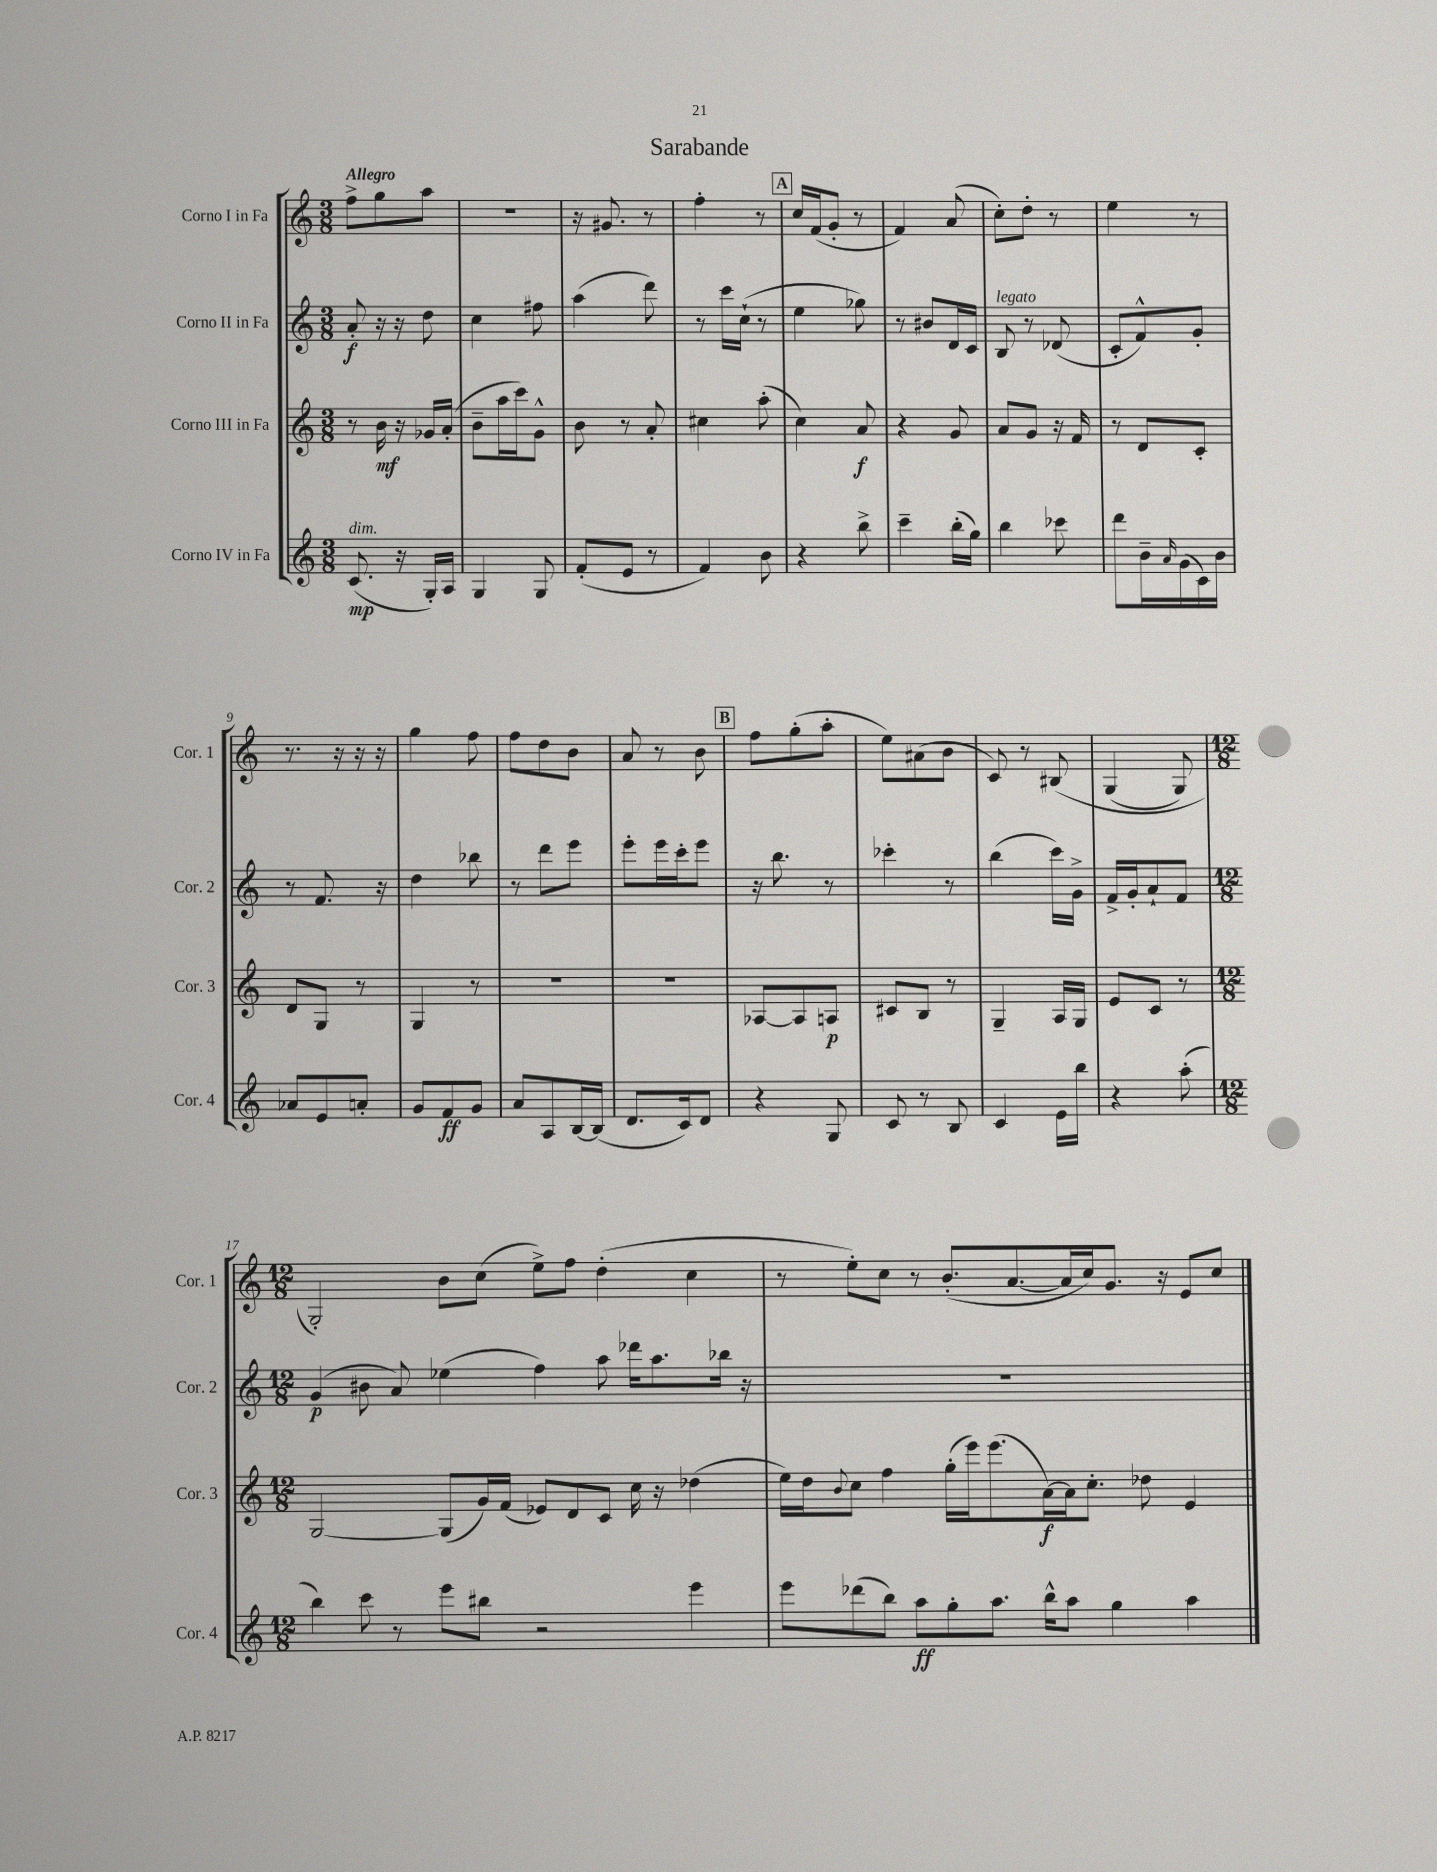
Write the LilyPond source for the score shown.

\header { title = "Sarabande" }
<<
\new StaffGroup <<
\new Staff = "s0" \with { instrumentName = "Corno I in Fa" shortInstrumentName = "Cor. 1" } {
    \clef treble \key c \major \numericTimeSignature \time 3/8 \tempo "Allegro"
    f''8-> g''8 a''8 |
    r4. |
    r16 gis'8. r8 |
    f''4-. r8 |
    \mark \markup { \box "A" } c''16 f'16( g'8-. r8 |
    f'4) a'8( |
    c''8-.) d''8-. r8 |
    e''4 r8 |
    r8. r16 r16 r16 |
    g''4 f''8 |
    f''8 d''8 b'8 |
    a'8 r8 b'8 |
    \mark \markup { \box "B" } f''8 g''8-.( a''8-. |
    e''8) ais'8( b'8 |
    c'8) r8 bis8\( |
    g4( g8) |
    \numericTimeSignature \time 12/8 g2-.\) b'8 c''8( e''8->) f''8 d''4-.( c''4 |
    r8 e''8-.) c''8 r8 b'8.-.( a'8.~ a'16 c''16) g'8. r16 e'8 c''8 \bar "|." |
}
\new Staff = "s1" \with { instrumentName = "Corno II in Fa" shortInstrumentName = "Cor. 2" } {
    \clef treble \key c \major \numericTimeSignature \time 3/8
    a'8-.\f r16 r16 d''8 |
    c''4 fis''8 |
    a''4( d'''8) |
    r8 c'''16 c''16-!( r8 |
    \mark \markup { \box "A" } e''4 ges''8) |
    r8 bis'8 d'16 c'16 |
    b8^\markup { \italic "legato" } r8 des'8( |
    c'8-. f'8-^) g'8-. |
    r8 f'8. r16 |
    d''4 bes''8 |
    r8 d'''8 e'''8 |
    e'''8-. e'''16 c'''16-. e'''8 |
    \mark \markup { \box "B" } r16 b''8. r8 |
    ces'''4-. r8 |
    b''4( c'''16) g'16-> |
    f'16-> g'16-. a'8-! f'8 |
    \numericTimeSignature \time 12/8 g'4\p( bis'8 a'8) ees''4( f''4) a''8 des'''16 a''8. bes''16 r16 |
    R1. \bar "|." |
}
\new Staff = "s2" \with { instrumentName = "Corno III in Fa" shortInstrumentName = "Cor. 3" } {
    \clef treble \key c \major \numericTimeSignature \time 3/8
    r8 b'16\mf r16 ges'16 a'16-.( |
    b'8-- a''16 c'''16) g'8-^ |
    b'8 r8 a'8-. |
    cis''4 a''8-.( |
    \mark \markup { \box "A" } c''4) a'8\f |
    r4 g'8 |
    a'8 g'8 r16 f'16 |
    r8 d'8 c'8-. |
    d'8 g8 r8 |
    g4 r8 |
    R4. |
    R4. |
    \mark \markup { \box "B" } aes8~ aes8 a8\p |
    cis'8 b8 r8 |
    g4-- a16 g16 |
    e'8 c'8 r8 |
    \numericTimeSignature \time 12/8 g2~ g8( g'16) f'16( ees'8) d'8 c'8 c''16 r16 des''4( |
    e''16) d''16 \appoggiatura { b'8 } c''8 f''4 g''16-.( e'''16) e'''8.( a'16~\f) a'16 c''8.-. des''8 e'4 \bar "|." |
}
\new Staff = "s3" \with { instrumentName = "Corno IV in Fa" shortInstrumentName = "Cor. 4" } {
    \clef treble \key c \major \numericTimeSignature \time 3/8
    c'8.\mp^\markup { \italic "dim." }( r16 g16-.) a16 |
    g4 g8 |
    f'8-.( e'8 r8 |
    f'4) b'8 |
    \mark \markup { \box "A" } r4 b''8-> |
    c'''4-- b''16-.( g''16) |
    b''4 ces'''8 |
    d'''8 b'16-- \grace { a'16 } g'16( c'16) b'16 |
    aes'8 e'8 a'8-. |
    g'8 f'8\ff g'8 |
    a'8 a8 b16~ b16( |
    d'8. c'16) d'8 |
    \mark \markup { \box "B" } r4 g8 |
    c'8 r8 b8 |
    c'4 e'16 b''16 |
    r4 a''8-.( |
    \numericTimeSignature \time 12/8 b''4) c'''8 r8 e'''8 bis''8 r2 e'''4 |
    e'''8 des'''8( b''8) a''8\ff g''8-. a''8. b''16-^ a''8 g''4 a''4 \bar "|." |
}
>>
>>
